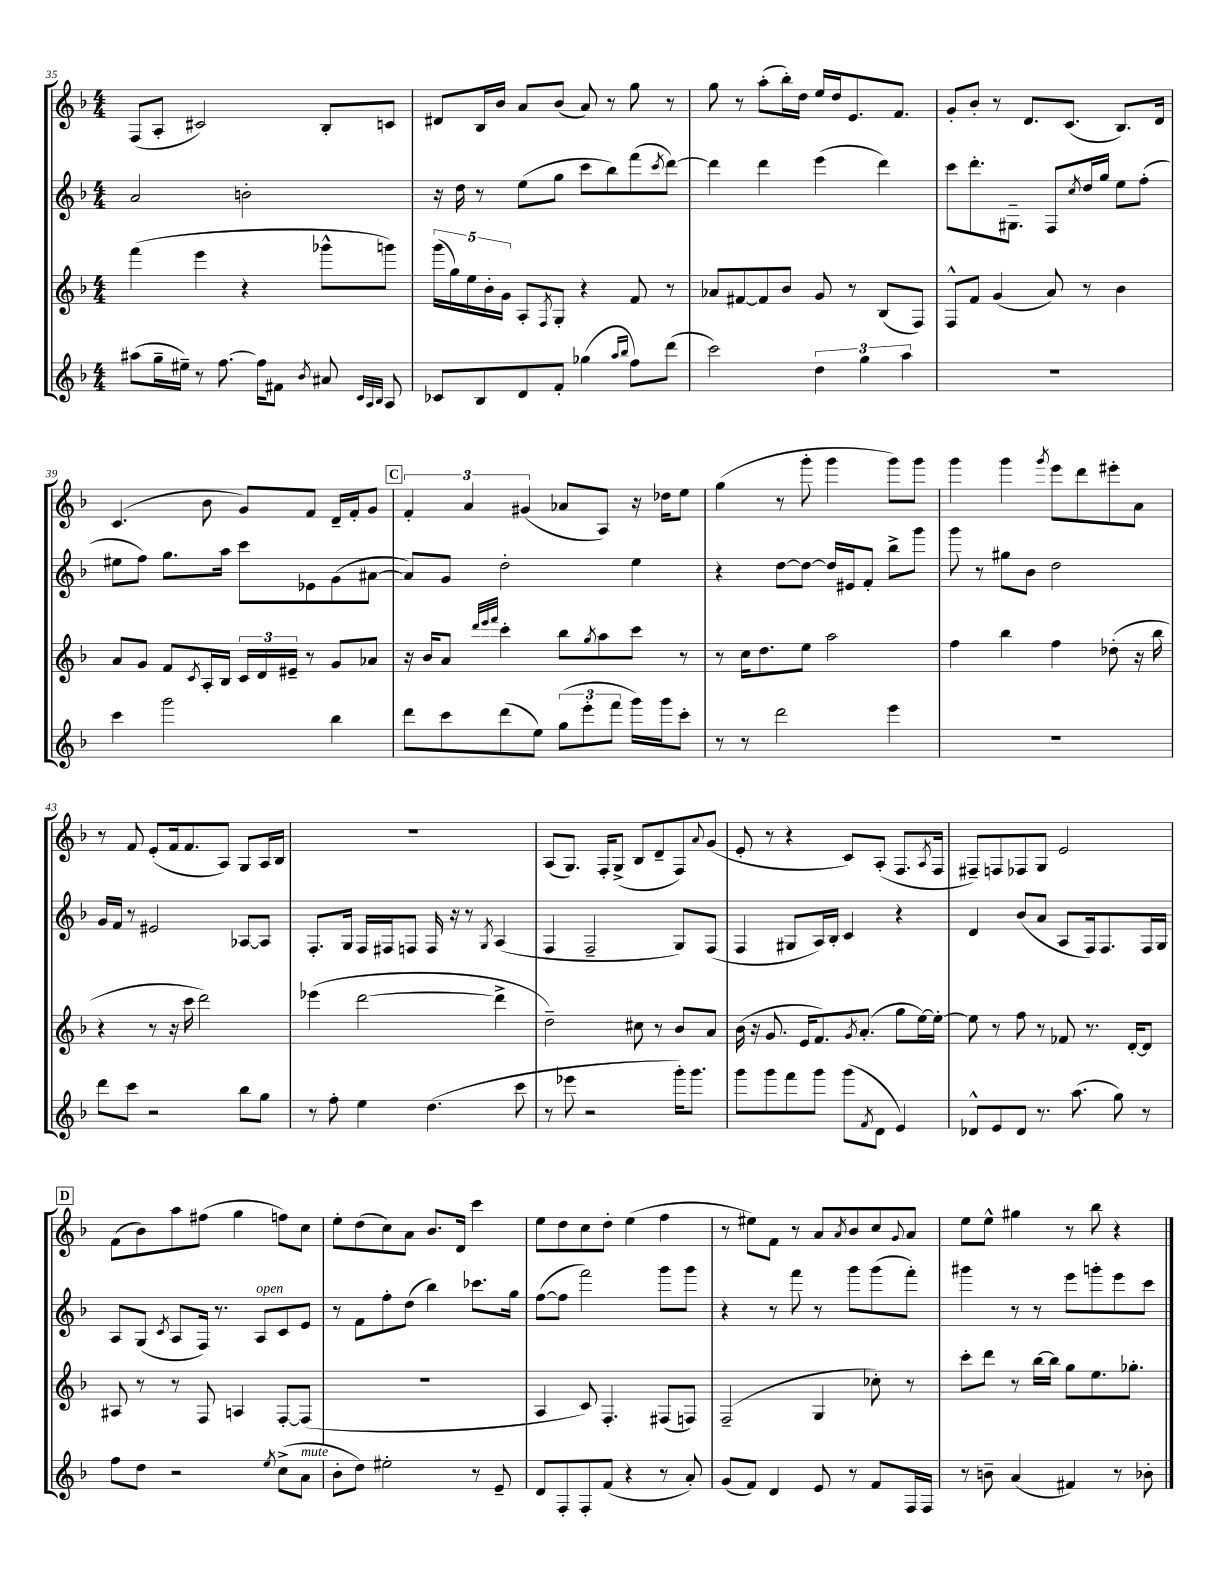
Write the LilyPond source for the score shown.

<<
\new StaffGroup <<
\new Staff = "s0" {
    \clef treble \key f \major \numericTimeSignature \time 4/4
    f8( a8-. cis'2) bes8-. c'8 |
    dis'8 bes16 bes'16 a'8 bes'8( a'8) r8 g''8 r8 |
    g''8 r8 a''8-.( bes''16-.) d''16 e''16 d''16 e'8. f'8. |
    g'8-. bes'8-. r8 d'8. c'8.( bes8.) d'16 |
    c'4.( bes'8 g'8) f'8 d'16-- f'16-. g'8 |
    \mark \markup { \box "C" } \tuplet 3/2 { f'4-. a'4 gis'4( } aes'8 a8) r16 des''16 e''8 |
    g''4( r8 g'''8-. g'''4 g'''8) g'''8 |
    g'''4 g'''4 \acciaccatura { g'''8 } e'''8 d'''8 eis'''8-. a'8 |
    r8 f'8 e'8-.( f'16 f'8. a8) g8 a16 bes16 |
    R1 |
    a8( g8.) f16-. g8->( bes8 d'8-- f8) \appoggiatura { a'8 } g'8( |
    e'8-. r8 r4 c'8) a8-.( f8. \acciaccatura { a8 } f16 |
    fis8--) f8 fes8 g8 e'2 |
    \mark \markup { \box "D" } f'8( bes'8) a''8 fis''8( g''4 f''8) c''8 |
    e''8-. d''8( c''8) a'8 bes'8. d'16 c'''4 |
    e''8 d''8 c''8 d''8-. e''4( f''4 |
    r8 eis''8) f'8 r8 a'8 \acciaccatura { a'8 } bes'8 c''8 \appoggiatura { g'8 } a'8 |
    e''8 e''8-^ gis''4 r8 bes''8 r4 \bar "|." |
}
\new Staff = "s1" {
    \clef treble \key f \major \numericTimeSignature \time 4/4
    a'2 b'2-. |
    r16 d''16 r8 e''8( g''8 c'''8 bes''8) f'''8( \acciaccatura { c'''8 } d'''8~) |
    d'''4 d'''4 e'''4( d'''4) |
    c'''8 d'''8.-. gis8.-- f8 \acciaccatura { c''8 } d''16 g''16 e''8 f''8-.( |
    eis''8 f''8) g''8. a''16 c'''8 ees'8 g'8( ais'8~ |
    \mark \markup { \box "C" } ais'8) g'8 d''2-. e''4 |
    r4 d''8~ d''8~ d''16 eis'16 f'8-. bes''8-> g'''8 |
    g'''8 r8 gis''8 bes'8 d''2 |
    g'16 f'16 r8 eis'2 aes8~ aes8 |
    f8.-. g16 f16 fis16 f8 f16 r16 r8 \acciaccatura { g8 } a4( |
    f4 f2-- g8) f8( |
    f4 gis8 a16) bes16-. c'4 r4 |
    d'4 bes'8( a'8 a8 f16) f8. f16 g16 |
    \mark \markup { \box "D" } a8 g8( \acciaccatura { c'8 } a8 f16) r8. a8^\markup { \italic "open" } c'8 e'8 |
    r8 f'8 f''8-. d''8( bes''4) ces'''8. g''16 |
    f''8~( f''8 f'''2) g'''8 g'''8 |
    r4 r8 f'''8 r8 g'''8 g'''8( f'''8-.) |
    gis'''4 r8 r8 e'''8 g'''8-. e'''8 c'''8 \bar "|." |
}
\new Staff = "s2" {
    \clef treble \key f \major \numericTimeSignature \time 4/4
    f'''4( e'''4 r4 ges'''8-^ g'''8) |
    \tuplet 5/4 { g'''16( g''16) e''16 bes'16-. g'16 } a8-. \acciaccatura { f8 } g8-. r4 f'8 r8 |
    aes'8 fis'8~ fis'8 bes'8 g'8 r8 bes8( f8) |
    f8-^ f'8 g'4( a'8) r8 bes'4 |
    a'8 g'8 f'8 \acciaccatura { c'8 } a16-. bes16 \tuplet 3/2 { c'16 d'16 eis'16-- } r8 g'8 aes'8 |
    \mark \markup { \box "C" } r16 bes'16 a'8 \grace { d'''32 e'''32 f'''32 } c'''4-. bes''8 \acciaccatura { g''8 } a''8 c'''8 r8 |
    r8 c''16 d''8. e''8 a''2 |
    f''4 bes''4 f''4 des''8-.( r16 bes''16 |
    r4 r8 r16 c'''16 d'''2) |
    ees'''4( d'''2~ d'''4-> |
    d''2--) cis''8 r8 bes'8 a'8 |
    bes'16( r16 g'8. e'16 f'8.) \acciaccatura { g'8 } a'8.-.( g''8 e''16~) e''16~-. |
    e''8 r8 f''8 r8 fes'8 r8. d'16~-. d'8 |
    \mark \markup { \box "D" } ais8 r8 r8 f8 a4 f8~-. f8( |
    R1 |
    a4 c'8) f4.-. fis8( f8) |
    f2--( g4 ces''8-.) r8 |
    c'''8-. d'''8 r8 bes''16~ bes''16 g''8 e''8. ges''8.-. \bar "|." |
}
\new Staff = "s3" {
    \clef treble \key f \major \numericTimeSignature \time 4/4
    ais''8( g''16-- eis''16--) r8 f''8.~ f''16 fis'8 \acciaccatura { bes'8 } ais'8 \grace { c'32 a32 bes32 } a8 |
    ces'8 bes8 d'8 f'8-. ges''4( \grace { a''16 bes''16 } f''8) d'''8( |
    c'''2) \tuplet 3/2 { d''4 g''4 a''4 } |
    R1 |
    c'''4 g'''2 bes''4 |
    \mark \markup { \box "C" } d'''8 c'''8 d'''8( e''8) \tuplet 3/2 { g''8( e'''8-. f'''8 } g'''16) g'''16 c'''8-. |
    r8 r8 d'''2 e'''4 |
    R1 |
    d'''8 c'''8 r2 bes''8 g''8 |
    r8 f''8-. e''4 d''4.( c'''8 |
    r8 ees'''8 r2 g'''16-.) g'''8. |
    g'''8 g'''8 f'''8 g'''8 g'''8( \acciaccatura { f'8 } d'8 e'4) |
    des'8-^ e'8 des'8 r8. a''8.( g''8) r8 |
    \mark \markup { \box "D" } f''8 d''8 r2 \acciaccatura { e''8 } c''8->( a'8^\markup { \italic "mute" } |
    bes'8-. d''8) eis''2-. r8 e'8-- |
    d'8 f8-. f8-. f'8( r4 r8 a'8-.) |
    g'8( f'8) d'4 e'8 r8 f'8 f16 f16 |
    r8 b'8-- a'4( fis'4) r8 bes'8-. \bar "|." |
}
>>
>>
\layout { \context { \Score currentBarNumber = #35 } }
